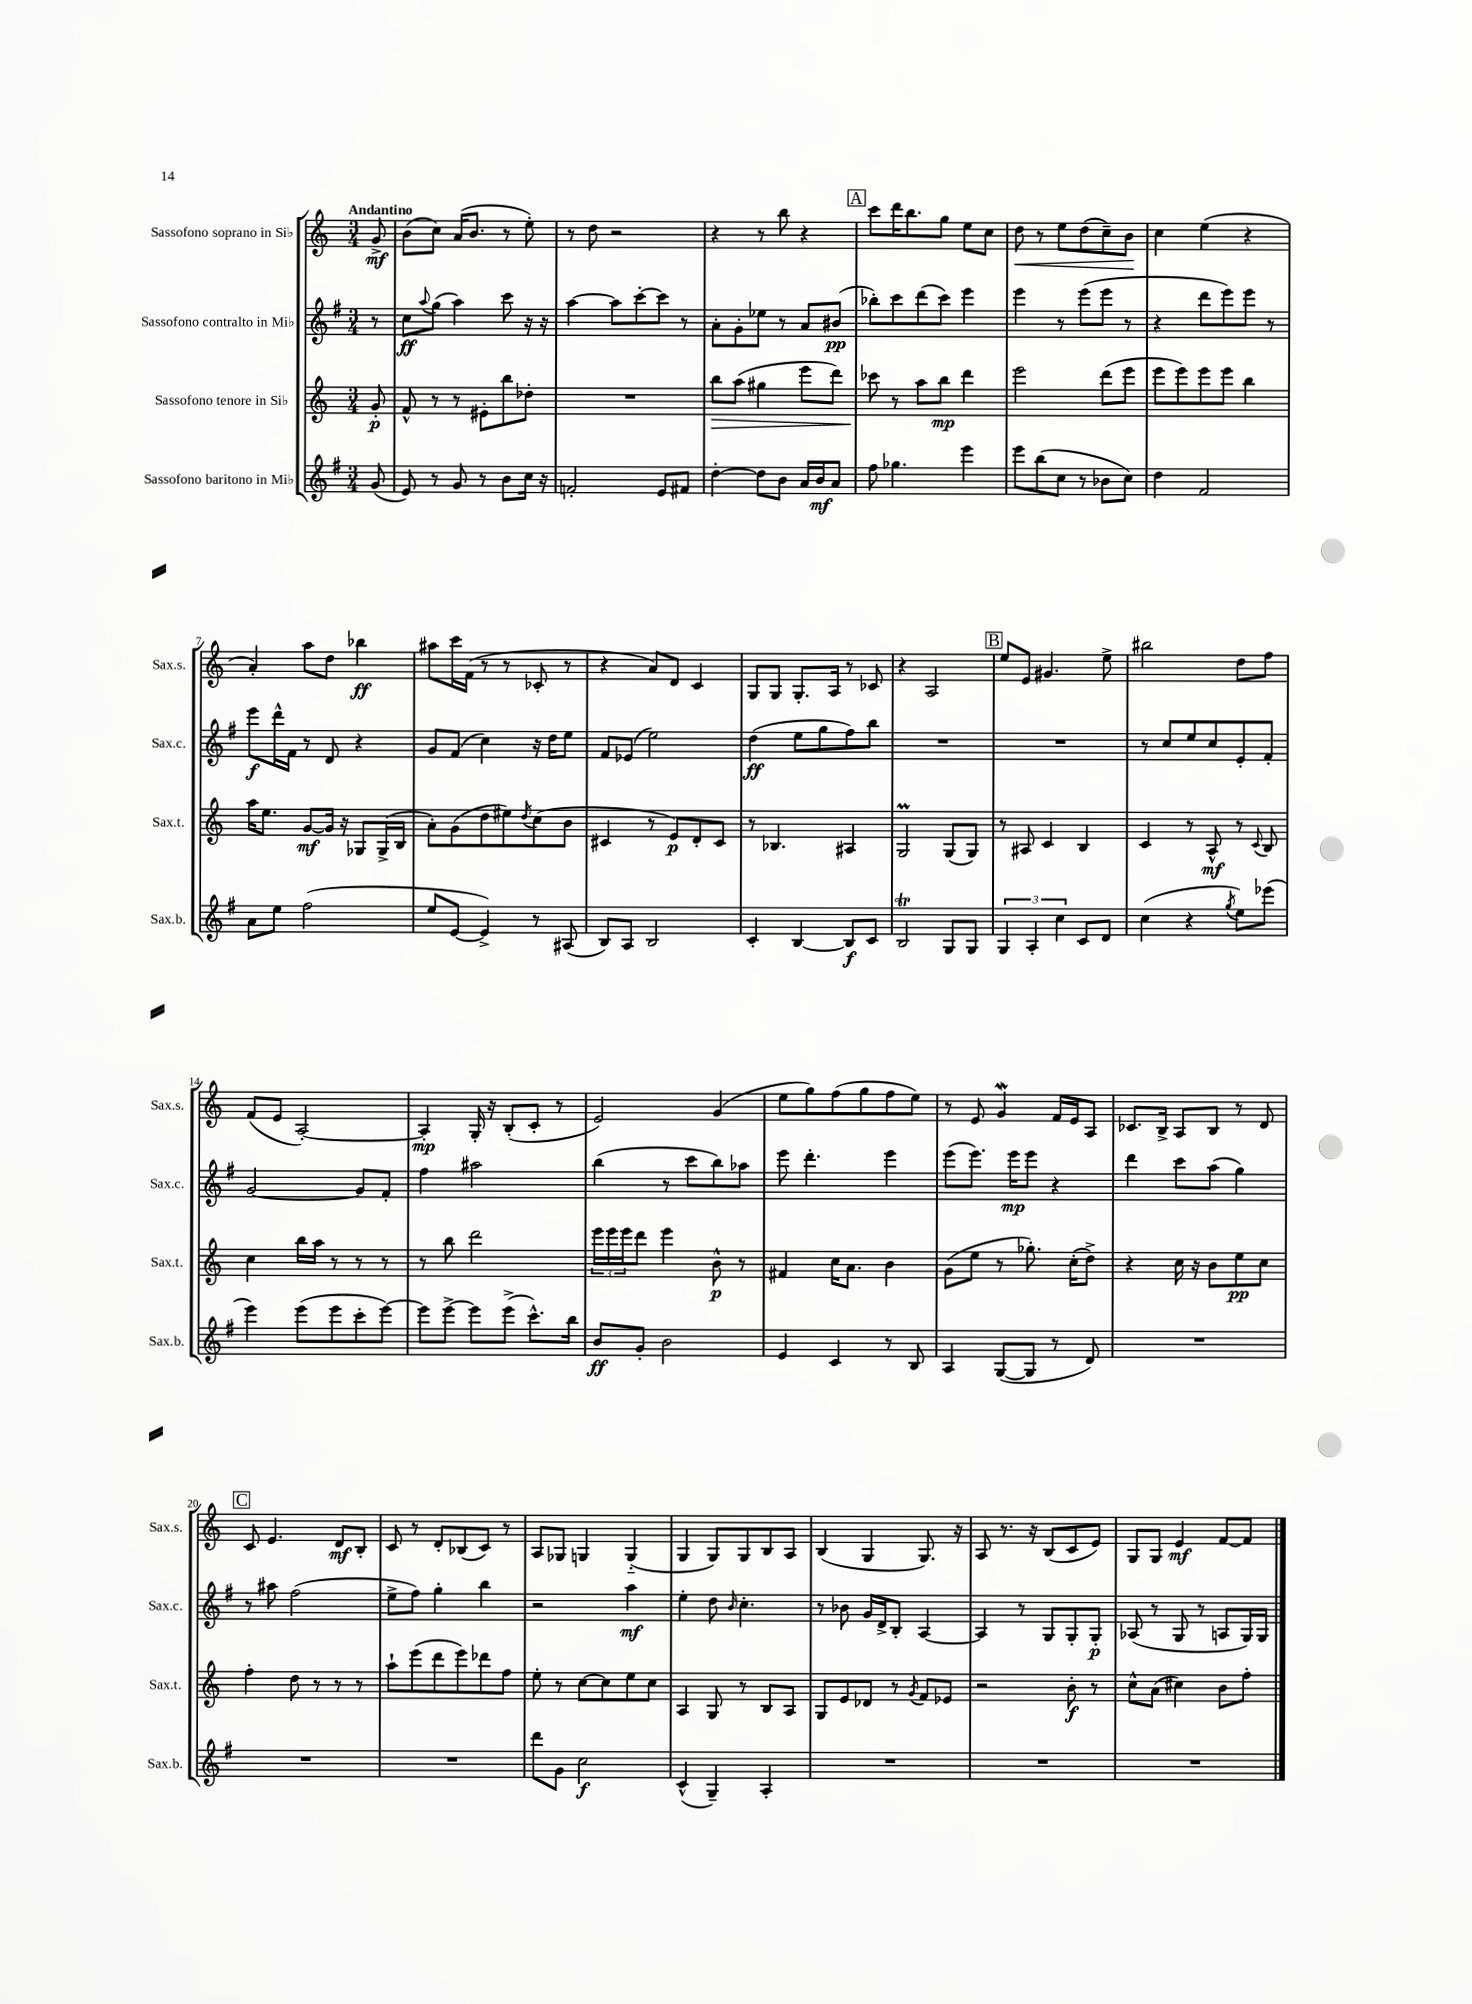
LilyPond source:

<<
\new StaffGroup <<
\new Staff = "s0" \with { instrumentName = "Sassofono soprano in Sib" shortInstrumentName = "Sax.s." } {
    \clef treble \key c \major \numericTimeSignature \time 3/4 \partial 8 \tempo "Andantino"
    g'8->\mf |
    b'8( c''8) a'16( b'8. r8 e''8-.) |
    r8 d''8 r2 |
    r4 r8 b''8 r4 |
    \mark \markup { \box "A" } c'''8 d'''16 b''8. g''8 e''8 c''8 |
    d''8\< r8 e''8 d''8( c''8--) b'8\! |
    c''4 e''4( r4 |
    a'4-.) a''8 d''8 bes''4\ff |
    ais''8 c'''16 f'16( r8 r8 ces'8-. r8 |
    r4 a'8) d'8 c'4 |
    g8 g8 g8.-. a16 r8 ces'8 |
    r4 a2 |
    \mark \markup { \box "B" } e''8 e'8 gis'4. e''8-> |
    bis''2 d''8 f''8 |
    f'8( e'8 a2~-.) |
    a4-.\mp g16-. r16 b8-.( c'8-. r8 |
    e'2) g'4( |
    e''8 g''8) f''8( g''8 f''8 e''8) |
    r8 e'8 g'4\mordent f'16 e'16 a8 |
    ces'8. b16-> a8 b8 r8 d'8 |
    \mark \markup { \box "C" } c'8 e'4. d'8\mf b8-. |
    c'8 r8 d'8-. bes8( c'8) r8 |
    a8 ges8 g4 g4-_( |
    g4 g8) g8 b8 a8 |
    b4( g4 g8.) r16 |
    a8 r8. r16 b8( c'8 e'8) |
    g8 g8 e'4\mf f'8~ f'8 \bar "|." |
}
\new Staff = "s1" \with { instrumentName = "Sassofono contralto in Mib" shortInstrumentName = "Sax.c." } {
    \clef treble \key g \major \numericTimeSignature \time 3/4 \partial 8
    r8 |
    c''8\ff \appoggiatura { a''8 } g''8( a''4) c'''8 r16 r16 |
    a''4~ a''8 c'''8~-. c'''8 r8 |
    a'8-. g'8-. ees''8 r8 a'8 bis'8\pp( |
    \mark \markup { \box "A" } bes''8-.) c'''8 d'''8( c'''8) e'''4 |
    e'''4 r8 e'''8( e'''8 r8 |
    r4 d'''8 e'''8) e'''8 r8 |
    e'''8\f d'''16-^ fis'16 r8 d'8 r4 |
    g'8 fis'8( c''4) r16 d''16 e''8 |
    fis'8 ees'8( e''2) |
    d''4\ff( e''8 g''8 fis''8) b''8 |
    R2. |
    \mark \markup { \box "B" } R2. |
    r8 c''8 e''8 c''8 e'8-. fis'8-. |
    g'2~ g'8 fis'8-. |
    fis''4 ais''2 |
    b''4( r8 c'''8 b''8) aes''8 |
    e'''8 d'''4.-. e'''4 |
    e'''8( e'''8.) e'''16\mp e'''8 r4 |
    d'''4 c'''8 a''8( g''4) |
    \mark \markup { \box "C" } r8 ais''8 fis''2( |
    e''8-> fis''8) g''4-. b''4 |
    r2 a''4\mf |
    e''4-. d''8 \grace { b'16 } c''4.-. |
    r8 bes'8 g'16 d'16-> b8-. a4~ |
    a4 r8 g8 g8-. g8-.\p |
    aes8( r8 g8 r8 a8 g16) g16 \bar "|." |
}
\new Staff = "s2" \with { instrumentName = "Sassofono tenore in Sib" shortInstrumentName = "Sax.t." } {
    \clef treble \key c \major \numericTimeSignature \time 3/4 \partial 8
    g'8-.\p |
    f'8-^ r8 r8 eis'8-. b''8 des''8-. |
    R2. |
    b''8\> a''8( gis''4 e'''8 d'''8) |
    \mark \markup { \box "A" } ces'''8\! r8 a''8 b''8\mp d'''4 |
    e'''2 d'''8( e'''8 |
    e'''8 e'''8) e'''8 e'''8 b''4 |
    a''16 e''8. g'8~\mf g'16 r16 ges8 ges16->( b16 |
    a'8-.) g'8( d''8 eis''8) \acciaccatura { d''8 } c''8( b'8 |
    cis'4 r8 e'8\p) d'8-. cis'8 |
    r8 bes4. ais4 |
    g2\prall g8( g8) |
    \mark \markup { \box "B" } r8 ais8 c'4 b4 |
    c'4 r8 a8-^\mf r8 \appoggiatura { c'8 } b8 |
    c''4 b''16 a''16 r8 r8 r8 |
    r8 b''8 d'''2 |
    \tuplet 3/2 { e'''16 e'''16 e'''16 } d'''8 e'''4 b'8-^\p r8 |
    fis'4 c''16 a'8. b'4 |
    g'8( e''8 r8 ges''8.-.) c''16-.( d''8->) |
    r4 c''16 r16 b'8 e''8\pp c''8 |
    \mark \markup { \box "C" } f''4-. d''8 r8 r8 r8 |
    a''8-! e'''8( d'''8 e'''8) des'''8 f''8 |
    e''8-. r8 c''8~ c''8 e''8 c''8 |
    a4 g8 r8 b8 a8 |
    g8 e'8 des'8 r8 \acciaccatura { g'8 } f'8 ees'8 |
    r2 b'8-.\f r8 |
    c''8-^ a'8( cis''4) b'8 f''8-. \bar "|." |
}
\new Staff = "s3" \with { instrumentName = "Sassofono baritono in Mib" shortInstrumentName = "Sax.b." } {
    \clef treble \key g \major \numericTimeSignature \time 3/4 \partial 8
    g'8( |
    e'8) r8 g'8 r8 b'8 c''16 r16 |
    f'2-. e'8 fis'8 |
    d''4~-. d''8 b'8 a'16 b'16\mf a'8 |
    \mark \markup { \box "A" } fis''8 ges''4. e'''4 |
    e'''8 b''8( c''8 r8 bes'8 c''8) |
    d''4 fis'2 |
    a'8 e''8 fis''2( |
    e''8 e'8~ e'4->) r8 ais8( |
    b8) a8 b2 |
    c'4-. b4~ b8\f c'8 |
    b2\trill g8 g8 |
    \mark \markup { \box "B" } \tuplet 3/2 { g4 a4-. c''4 } c'8 d'8 |
    c''4( r4 \acciaccatura { g''8 } e''8) ees'''8( |
    e'''4) e'''8( e'''8 c'''8-. e'''8~) |
    e'''8 e'''8~-> e'''8 e'''8->( c'''8.-^) b''16 |
    b'8\ff g'8-. b'2 |
    e'4 c'4 r8 b8 |
    a4 g8~( g8 r8 d'8) |
    R2. |
    \mark \markup { \box "C" } R2. |
    R2. |
    d'''8 g'8 c''2\f |
    c'4-^( g4--) a4-. |
    R2. |
    R2. |
    R2. \bar "|." |
}
>>
>>
